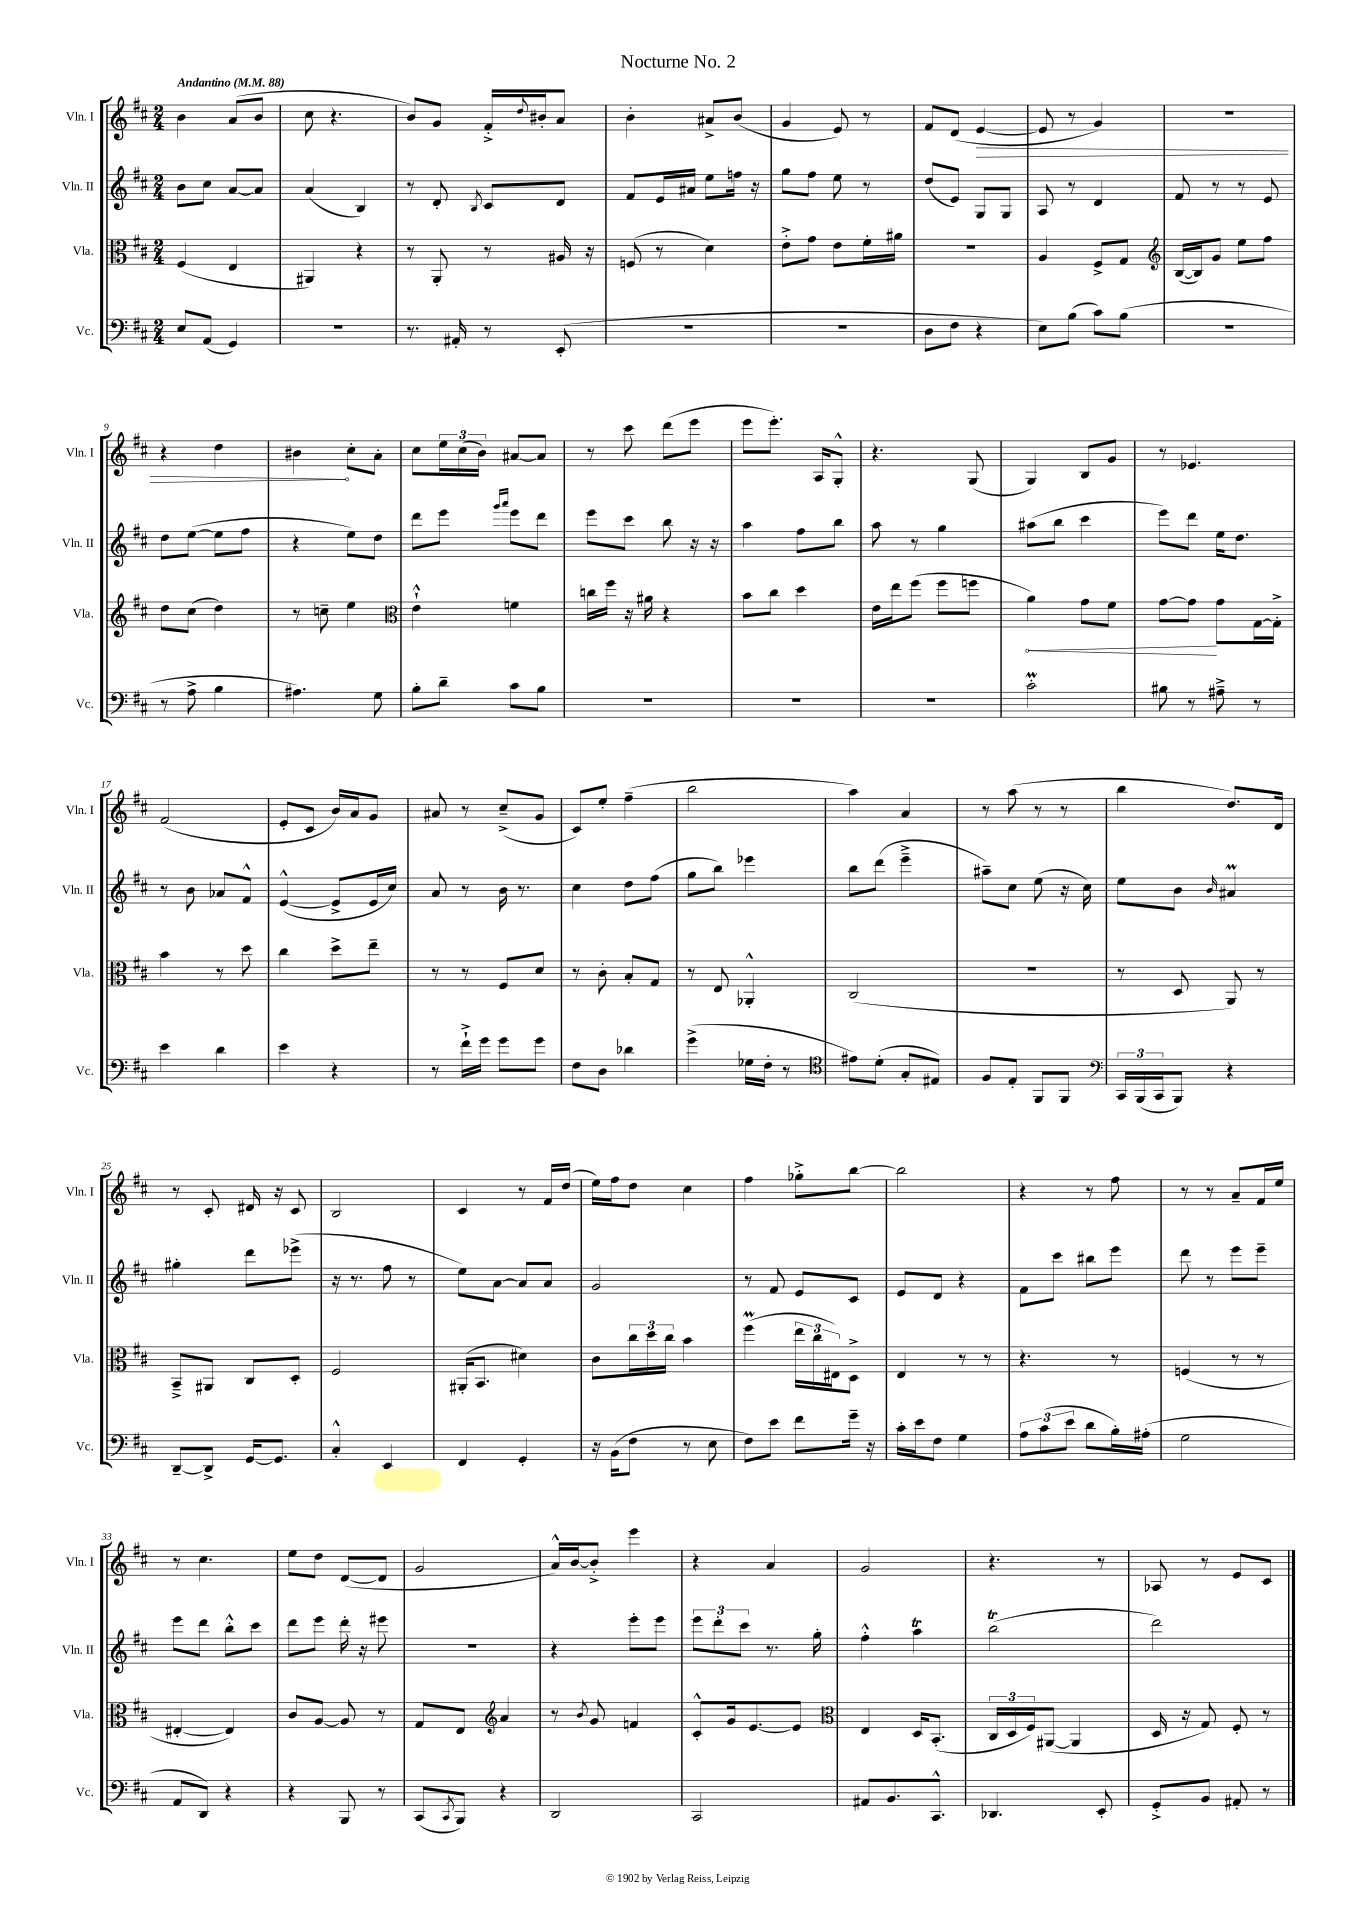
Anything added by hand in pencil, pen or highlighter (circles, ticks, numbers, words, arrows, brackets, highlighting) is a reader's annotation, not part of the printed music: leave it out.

**kern	**kern	**kern	**kern
*staff4	*staff3	*staff2	*staff1
*clefF4	*clefC3	*clefG2	*clefG2
*k[f#c#]	*k[f#c#]	*k[f#c#]	*k[f#c#]
*M2/4	*M2/4	*M2/4	*M2/4
*MM88	*MM88	*MM88	*MM88
8E	(4F#	8b	4b
(8AA	.	8cc#	.
4GG)	4E	[8a	(8a
.	.	8a]	8b
=	=	=	=
2r	4AA#)	(4a	8cc#
.	.	.	4.r
.	4r	4B)	.
=	=	=	=
8.r	8r	8r	8b)
.	8AA'	8d'	8g
16AA#'	.	.	.
.	.	8qB	.
8r	8r	8c#	16f#'^
.	.	.	8qqdd
.	.	.	16b#'
(8EE'	16A#	8d	8a
.	16r	.	.
=	=	=	=
2r	(8F	8f#	4b'
.	8r	16e	.
.	.	16a#	.
.	4d)	8ee	8a#^
.	.	16ff	(8b
.	.	16r	.
=	=	=	=
2r	8e'^	8gg	4g
.	8g	8ff#	.
.	8e	8ee	8e)
.	16f#'	8r	8r
.	16a#	.	.
=	=	=	=
8D	2r	(8dd	8f#
8F#	.	8e)	(8d
4r	.	8G	[4e
.	.	8G	.
=	=	=	=
8E)	4A	8A	8e]
(8B	.	8r	8r
8c#)	8F#^	4d	4g)
(8B	8G	.	.
=	=	=	=
*	*clefG2	*	*
2r	([16B	8f#	2r
.	16B])	.	.
.	8g	8r	.
.	8ee	8r	.
.	8ff#	8e	.
=	=	=	=
8r	8dd	8dd	4r
8A^	(8cc#	([8ee	.
4B	4dd)	8ee]	4dd
.	.	8ff#	.
=	=	=	=
4.A#)	8r	4r	4b#
.	8cc~	.	.
.	4ee	8ee)	8cc#'
8G	.	8dd	8a'
=	=	=	=
*	*clefC3	*	*
8B'	4e`^^	8ddd	8cc#
8d~	.	8eee	24ee
.	.	.	(24cc#
.	.	.	24b)
.	.	16qqggg	.
.	.	16qqaaa	.
8c#	4f	8eee	[8a#
8B	.	8ddd	8a#]
=	=	=	=
2r	16cc	8eee	8r
.	16ff#	.	.
.	16r	8ccc#	8ccc#
.	16a#	.	.
.	4r	8bb	(8ddd
.	.	16r	8eee
.	.	16r	.
=	=	=	=
2r	8b	4aa	8eee
.	8cc#	.	8.eee')
.	4dd	8ff#	.
.	.	.	16A
.	.	8bb	8G'^^
=	=	=	=
2r	16e	8aa	4.r
.	16ee	.	.
.	(8ff#	8r	.
.	8ff#	4gg	.
.	8ff	.	(8G
=	=	=	=
2c#'	4a)	(8aa#	4G)
.	.	8bb	.
.	8g	4ccc#	8B
.	8f#	.	8g
=	=	=	=
8B#	[8g	8eee)	8r
8r	8g]	8ddd	4.e-
8A#~^	8g	16ee	.
.	.	8.dd	.
8r	[16G	.	.
.	16G'^]	.	.
=	=	=	=
4e	4b	8r	(2f#
.	.	8b	.
4d	8r	8a-	.
.	8dd	8f#^^	.
=	=	=	=
4e	4cc#	([4e^^	8e'
.	.	.	8c#
4r	8dd^	8e^]	16b)
.	.	.	16a
.	8ee~	16e	8g
.	.	16cc#)	.
=	=	=	=
8r	8r	8a	8a#
16f#`^	8r	8r	8r
16g	.	.	.
8g	8F#	16b	(8cc#~^
.	.	8.r	.
8g	8d	.	8g
=	=	=	=
8F#	8r	4cc#	8c#)
8D	8c#'	.	8ee'
4d-	8B'	8dd	(4ff#~
.	8G	(8ff#	.
=	=	=	=
(4g^	8r	8gg	2bb
.	8E	8bb)	.
16G-	4AA-'^^	4eee-	.
16F#'	.	.	.
8r	.	.	.
=	=	=	=
*clefC4	*	*	*
8e#)	(2C#	8bb	4aa)
(8d'	.	(8ddd	.
8G'	.	4eee~^	4a
8E#)	.	.	.
=	=	=	=
8F#	2r	8aa#~)	8r
8E'	.	8cc#	(8aa
8FF#	.	(8ee	8r
8FF#	.	16r	8r
.	.	16cc#)	.
=	=	=	=
*clefF4	*	*	*
24CC#	8r	8ee	4bb
(24BBB	.	.	.
24CC#	.	.	.
8BBB)	8D	8b	.
.	.	16qqb	.
4r	8AA)	4a#	8.dd)
.	8r	.	.
.	.	.	16d
=	=	=	=
[8DD~	8BB~^	4gg#'	8r
8DD^]	8AA#	.	8c#'
[16GG	8C#	8ddd	16d#
8.GG]	.	.	16r
.	8D'	(8eee-^	8c#
=	=	=	=
4C#'^^	2F#	16r	2B
.	.	8.r	.
4EE	.	8ff#	.
.	.	8r	.
=	=	=	=
4FF#	(16AA#'	8ee)	4c#
.	8.BB	.	.
.	.	[8a	.
4GG'	4d#)	8a]	8r
.	.	8a	16f#
.	.	.	(16dd
=	=	=	=
16r	8c#	2g	16ee)
(16BB	.	.	16ff#
8F#	24cc#	.	8dd
.	24dd	.	.
.	24cc#	.	.
8r	4b	.	4cc#
8E	.	.	.
=	=	=	=
8F#)	(4ff#	8r	4ff#
8e	.	8f#	.
8f#	24ee	8e	8gg-'^
.	24cc#	.	.
.	24E#)	.	.
16g~	8D^	8c#	[8bb
16r	.	.	.
=	=	=	=
16c#'	4E	8e	2bb]
16e	.	.	.
8F#	.	8d	.
4G	8r	4r	.
.	8r	.	.
=	=	=	=
12A	4.r	8f#	4r
(12c#	.	.	.
.	.	8ccc#	.
12e	.	.	.
8d	.	8bb#	8r
16B')	8r	8eee	8ff#
(16A#'	.	.	.
=	=	=	=
2G	(4F	8ddd	8r
.	.	8r	8r
.	8r	8eee	8a~
.	8r	8eee~	16f#
.	.	.	16ee
=	=	=	=
8AA	[4E#'	8eee	8r
8DD)	.	8ddd	4.cc#
4r	4E#])	8bb'^^	.
.	.	8ccc#	.
=	=	=	=
4r	8c#	8ddd	8ee
.	[8A	8eee	8dd
8BBB	8A]	16ddd'	([8d
.	.	16r	.
8r	8r	8eee#	8d]
=	=	=	=
(8CC#	8G	2r	2g
8qCC#	.	.	.
8BBB)	8E	.	.
*	*clefG2	*	*
4r	4a	.	.
=	=	=	=
2DD	8r	4r	16a^^)
.	.	.	[16b
.	8qb	.	.
.	8g	.	8b'^]
.	4f	8eee'	4eee
.	.	8eee	.
=	=	=	=
2CC#	8c#'^^	12eee	4r
.	.	12ddd'	.
.	16g	.	.
.	.	12ccc#	.
.	[8.e	.	.
.	.	8.r	4a
.	8e]	.	.
.	.	16gg'	.
=	=	=	=
*	*clefC3	*	*
8AA#	4E	4ff#'^^	2g
8.BB	.	.	.
.	16D	4aa	.
8.CC#^^	(8.BB'	.	.
=	=	=	=
4.DD-	24C#	(2bb	4.r
.	24D	.	.
.	24F#)	.	.
.	([8AA#	.	.
.	4AA#]	.	.
8EE'	.	.	8r
=	=	=	=
8GG'^	16D	2ddd)	8A-
.	16r	.	.
8BB	8G)	.	8r
8AA#'	8F#'	.	8e
8r	8r	.	8c#
==	==	==	==
*-	*-	*-	*-
